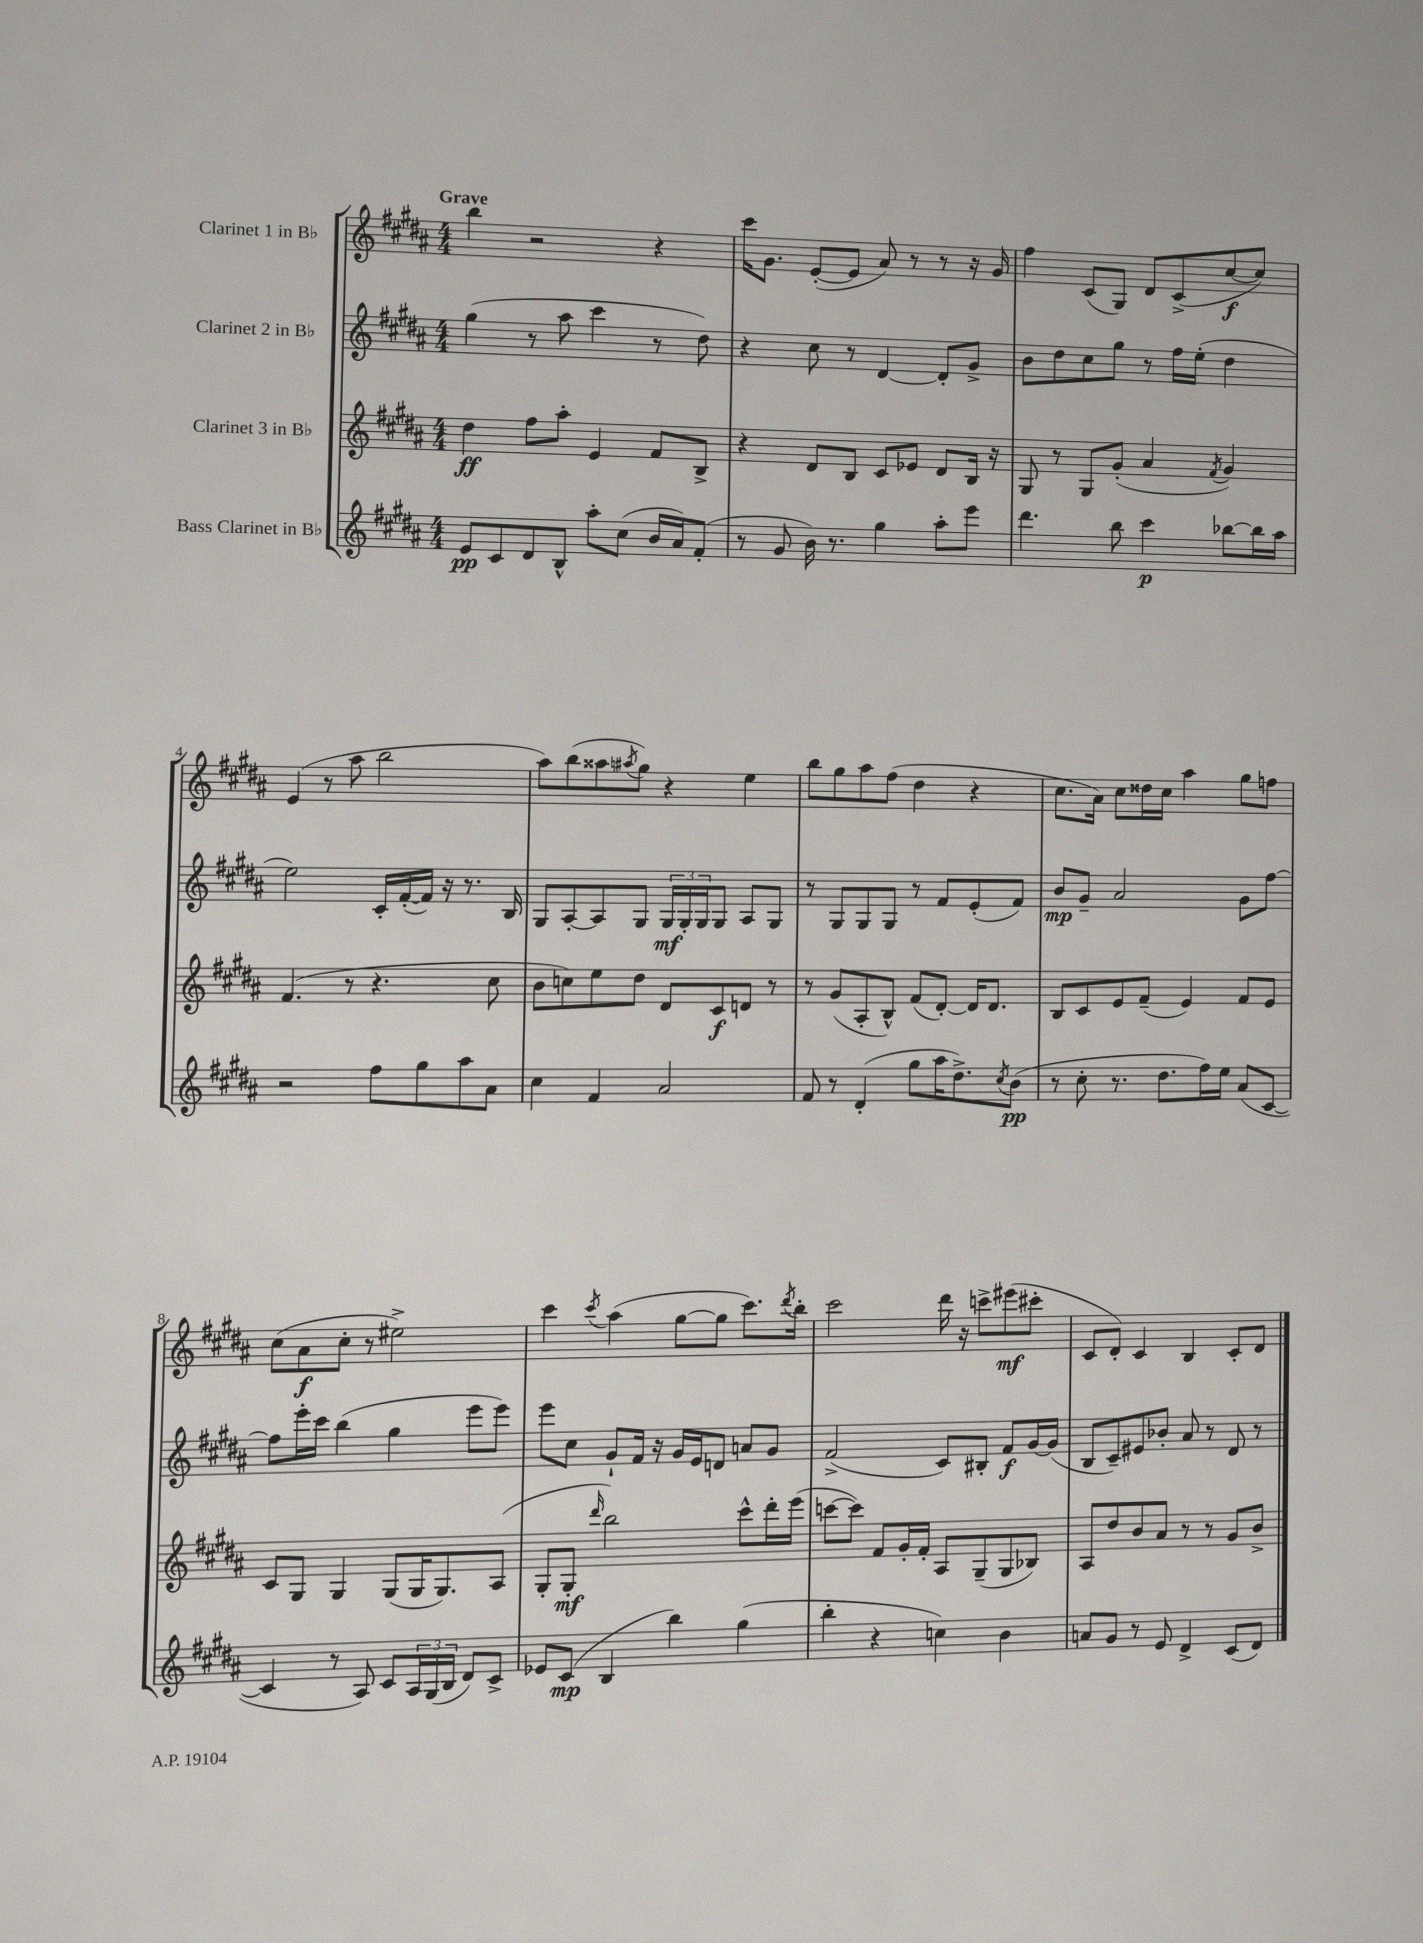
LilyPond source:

<<
\new StaffGroup <<
\new Staff = "s0" \with { instrumentName = "Clarinet 1 in Bb" } {
    \clef treble \key b \major \numericTimeSignature \time 4/4 \tempo "Grave"
    b''4 r2 r4 |
    cis'''16 gis'8. e'8~-.( e'8 ais'8) r8 r8 r16 gis'16 |
    fis''4 cis'8( gis8) dis'8 cis'8->( cis''8~\f cis''8) |
    e'4( r8 ais''8 b''2 |
    ais''8) b''8( aisis''8 \acciaccatura { ais''8 } gis''8) r4 e''4 |
    b''8 gis''8 ais''8 fis''8( dis''4 r4 |
    cis''8. ais'16) cis''8 disis''16 cis''16 ais''4 gis''8 f''8 |
    cis''8( ais'8\f cis''8-. r8 eis''2->) |
    cis'''4 \acciaccatura { cis'''8 } ais''4( gis''8~ gis''8 cis'''8.) \acciaccatura { dis'''8 } b''16-. |
    cis'''2 dis'''16 r16 c'''8-> eis'''8\mf( cis'''8-. |
    cis'8 dis'8-.) cis'4 b4 cis'8-. dis'8 \bar "|." |
}
\new Staff = "s1" \with { instrumentName = "Clarinet 2 in Bb" } {
    \clef treble \key b \major \numericTimeSignature \time 4/4
    gis''4( r8 ais''8 cis'''4 r8 dis''8) |
    r4 cis''8 r8 dis'4~ dis'8-. gis'8-> |
    b'8 dis''8 cis''8 gis''8 r8 fis''16 e''16-.( dis''4 |
    e''2) cis'16-. fis'16~-.( fis'16) r16 r8. b16 |
    gis8 ais8~-. ais8 gis8 \tuplet 3/2 { gis16\mf gis16-. gis16 } gis8 ais8 gis8 |
    r8 gis8 gis8 gis8 r8 fis'8 e'8-.( fis'8) |
    b'8\mp gis'8-- ais'2 gis'8 fis''8~ |
    fis''8 e'''16-. cis'''16 b''4( gis''4 e'''8 e'''8) |
    e'''8 cis''8 gis'8-! fis'16 r16 gis'16 e'16 d'8 a'8 gis'8 |
    fis'2->( cis'8) bis8-. fis'8\f gis'16~ gis'16( |
    b8 cis'8--) eis'8 bes'8-. ais'8 r8 dis'8 r8 \bar "|." |
}
\new Staff = "s2" \with { instrumentName = "Clarinet 3 in Bb" } {
    \clef treble \key b \major \numericTimeSignature \time 4/4
    dis''4\ff fis''8 ais''8-. e'4 fis'8 b8-> |
    r4 dis'8 b8 cis'8 ees'8 dis'8 b16 r16 |
    gis8 r8 gis8 gis'8-.( ais'4 \acciaccatura { fis'8 } gis'4) |
    fis'4.( r8 r4. cis''8 |
    b'8 c''8) e''8 dis''8 dis'8 cis'8\f d'8 r8 |
    r8 gis'8( ais8-. b8-^) fis'8( dis'8~-.) dis'16 dis'8. |
    b8 cis'8 e'8 fis'8--( e'4) fis'8 e'8 |
    cis'8 gis8 gis4 gis8( gis16 gis8.) ais8( |
    gis8-. gis8-.\mf \grace { dis'''16 } b''2) cis'''8-^ dis'''16-. e'''16( |
    c'''8~ c'''8) fis'8 gis'16-. fis'16-. ais8 gis8--( gis8 bes8) |
    ais8 dis''8 b'8 ais'8 r8 r8 gis'8 b'8-> \bar "|." |
}
\new Staff = "s3" \with { instrumentName = "Bass Clarinet in Bb" } {
    \clef treble \key b \major \numericTimeSignature \time 4/4
    e'8\pp cis'8 dis'8 b8-^ ais''8-. cis''8( b'16 ais'16) fis'8-.( |
    r8 gis'8 b'16) r8. gis''4 ais''8-. e'''8 |
    dis'''4. b''8 cis'''4\p bes''8~ bes''16 ais''16 |
    r2 fis''8 gis''8 ais''8 ais'8 |
    cis''4 fis'4 ais'2 |
    fis'8 r8 dis'4-.( gis''8 ais''16 dis''8.->) \acciaccatura { cis''8 } b'8\pp( |
    r8 cis''8-. r8. dis''8. fis''16) e''16 ais'8( cis'8~ |
    cis'4 r8 ais8) cis'8 \tuplet 3/2 { ais16 gis16( b16 } dis'8) cis'8-> |
    ees'8 cis'8\mp( b4 b''4) gis''4( |
    b''4-. r4 c''4) b'4 |
    a'8 gis'8 r8 e'8 dis'4-> cis'8( dis'8) \bar "|." |
}
>>
>>
